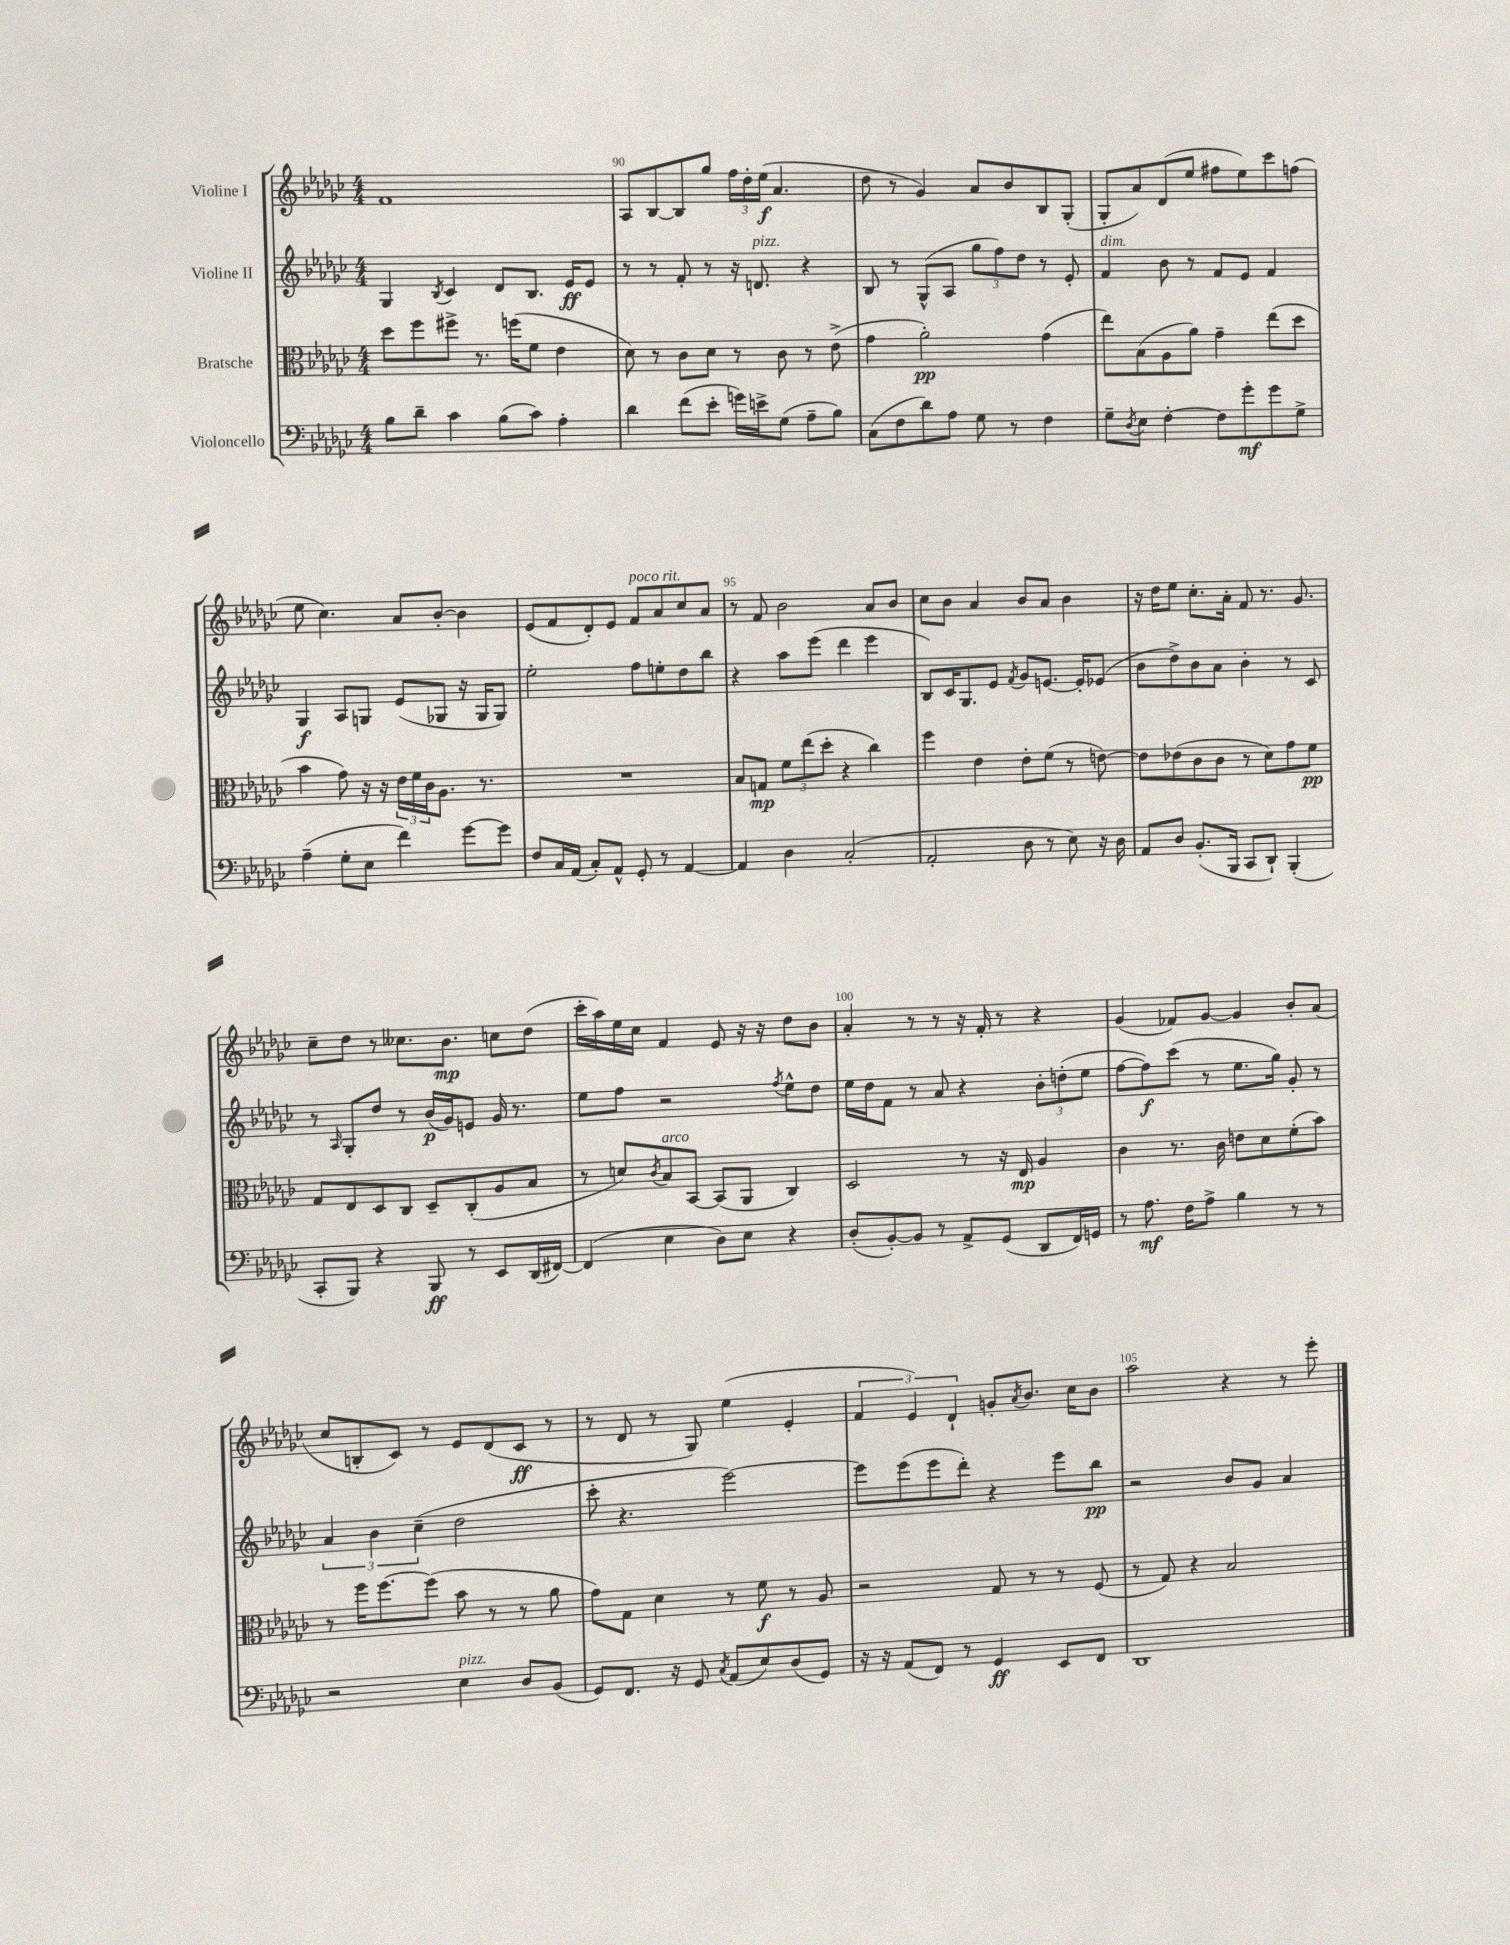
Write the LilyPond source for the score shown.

<<
\new StaffGroup <<
\new Staff = "s0" \with { instrumentName = "Violine I" } {
    \clef treble \key ges \major \numericTimeSignature \time 4/4
    f'1 |
    aes8 bes8~ bes8 ges''8 \tuplet 3/2 { f''16 des''16-. ees''16\f( } aes'4. |
    des''8 r8 ges'4) aes'8 bes'8 bes8 ges8-.( |
    ges8-. aes'8) des'8( ees''8 fis''8 ees''8) ces'''8 f''8( |
    ees''8 ces''4.) aes'8 bes'8~-. bes'4 |
    ees'8( f'8 des'8-.) ees'8 f'8^\markup { \italic "poco rit." } aes'8 ces''8 aes'8 |
    r8 f'8 bes'2 aes'8 bes'8 |
    ces''8 bes'8 aes'4 bes'8 aes'8 bes'4 |
    r16 des''16 ees''8 ces''8.-. aes'16-. f'8 r8. ges'8. |
    ces''8-- des''8 r8 ceses''8. bes'8.\mp c''8 des''8( |
    ces'''16-. aes''16) ees''16 ces''16 f'4 ees'8 r16 r16 des''8 bes'8 |
    aes'4-. r8 r8 r16 f'16-. r8 r4 |
    ges'4( fes'8) ges'8~ ges'4 bes'8-. aes'8( |
    ces''8 b8-. ces'8) r8 ees'8 des'8( ces'8\ff r8 |
    r8 des'8 r8 ges8) ees''4( ees'4-. |
    \tuplet 3/2 { f'4 ees'4) des'4-! } g'8-. \acciaccatura { aes'8 } bes'8. ces''16 bes'8 |
    aes''2 r4 r8 ees'''8-. \bar "|." |
}
\new Staff = "s1" \with { instrumentName = "Violine II" } {
    \clef treble \key ges \major \numericTimeSignature \time 4/4
    ges4 \acciaccatura { bes8 } ces'4 des'8 bes8. ees'16\ff ees'8 |
    r8 r8 f'8-. r8 r16 d'8.^\markup { \italic "pizz." } r4 |
    bes8 r8 ges8-^( aes8 \tuplet 3/2 { ges''8 f''8) des''8 } r8 ees'8-. |
    f'4^\markup { \italic "dim." } bes'8 r8 f'8 ees'8 f'4 |
    ges4\f aes8 g8 ees'8( ges8 r16 ges16 ges8) |
    ees''2-. f''8 e''8-. des''8 bes''8 |
    r4 aes''8 ees'''8( des'''4 ees'''4 |
    bes8) ces'16 ges8. ees'8 \acciaccatura { f'8 } ges'8 e'8.~ e'16-. ees'8( |
    bes'8 des''8->) bes'8 aes'8 bes'4-. r8 ces'8 |
    r8 \grace { aes16 } ges8-. des''8 r8 bes'16\p( ges'16) e'8 ges'16 r8. |
    ees''8 f''8 r2 \acciaccatura { f''8 } ees''8-^ des''8 |
    ees''16 des''16 f'8 r8 aes'8 r4 \tuplet 3/2 { bes'8-. d''8-.( ees''8 } |
    f''8~ f''8\f) ces'''8( r8 ees''8. ges''16) ges'8-. r8 |
    \tuplet 3/2 { aes'4 bes'4 ces''4--( } des''2 |
    ces'''8-. r4. ees'''2~) |
    ees'''8 ees'''8( ees'''8 des'''8-.) r4 ees'''8 bes''8\pp |
    r2 bes'8 ges'8 aes'4 \bar "|." |
}
\new Staff = "s2" \with { instrumentName = "Bratsche" } {
    \clef alto \key ges \major \numericTimeSignature \time 4/4
    des''8 f''8 fis''8-> r8. f''16( f'8 ees'4 |
    des'8) r8 ces'8 des'8 r8 ces'8 r8 ees'8->( |
    ges'4 aes'2-.\pp) ges'4( |
    ees''8) bes8( aes8 aes'8) ges'4-- ees''8( des''8 |
    bes'4 ges'8) r16 r16 \tuplet 3/2 { ees'16 f'16 ces'16 } aes8. r8. |
    R1 |
    bes8 g8\mp \tuplet 3/2 { f'8 ees''8( des''8-. } r4 ces''4) |
    f''4 ees'4 ees'8-. f'8( r8 e'8~) |
    e'8 ees'8( ces'8 ces'8 r8 des'8) ges'8 f'8\pp |
    ges8 ees8 des8 ces8 des8-- ces8-.( aes8 bes8 |
    r8 d'8) \acciaccatura { ces'8 } bes8^\markup { \italic "arco" } bes,8~ bes,8( aes,8 ces4) |
    des2 r8 r16 ees16\mp aes4 |
    ces'4 r8. ces'16 e'8 des'8 f'8-.( bes'8) |
    r8 f''16 f''8.~ f''8( bes'8 r8 r8 aes'8 |
    ges'8) ges8 des'4 r8 f'8\f r8 aes8 |
    r2 ges8 r8 r8 f8( |
    r8 ges8) r4 bes2 \bar "|." |
}
\new Staff = "s3" \with { instrumentName = "Violoncello" } {
    \clef bass \key ges \major \numericTimeSignature \time 4/4
    bes8 des'8-- ces'4 bes8( ces'8) aes4-. |
    des'4 f'8( ees'8-. g'16) e'16-> ges8( aes8-- bes8) |
    ces8( f8 des'8) aes8 ges8 r8 f4 |
    ges8-- \acciaccatura { des8 } ees8 f4~-. f8 ges'8-.\mf ges'8 ges8-> |
    aes4--( ges8-. ees8 f'4) ges'8~ ges'8 |
    f8 ces16 aes,16( ces8-.) aes,8-^ ges,8-. r8 aes,4~ |
    aes,4 des4 ces2-.( |
    aes,2-. des8 r8 ees8) r16 des16 |
    aes,8 des8 bes,8.-.( bes,,16 ces,8 des,8-!) bes,,4-.( |
    ces,8-. bes,,8) r4 bes,,8\ff r8 ees,8 des,16( fis,16~) |
    fis,4( ees4 des8) ees8 r4 |
    des8-.( bes,8~-.) bes,8 r8 aes,8-> ges,8( des,8 f,16) g,16 |
    r8 aes8.\mf f16 aes8-> bes4 r8 r8 |
    r2 ees4^\markup { \italic "pizz." } des8 bes,8( |
    ges,8) f,8. r16 ges,8 \acciaccatura { ces8 } aes,8( ees8) des8( ges,8) |
    r16 r16 aes,8( f,8) r8 ges,4\ff ees,8 f,8 |
    des,1 \bar "|." |
}
>>
>>
\layout { \context { \Score currentBarNumber = #89 \override BarNumber.break-visibility = ##(#f #t #t) barNumberVisibility = #(every-nth-bar-number-visible 5) } }
